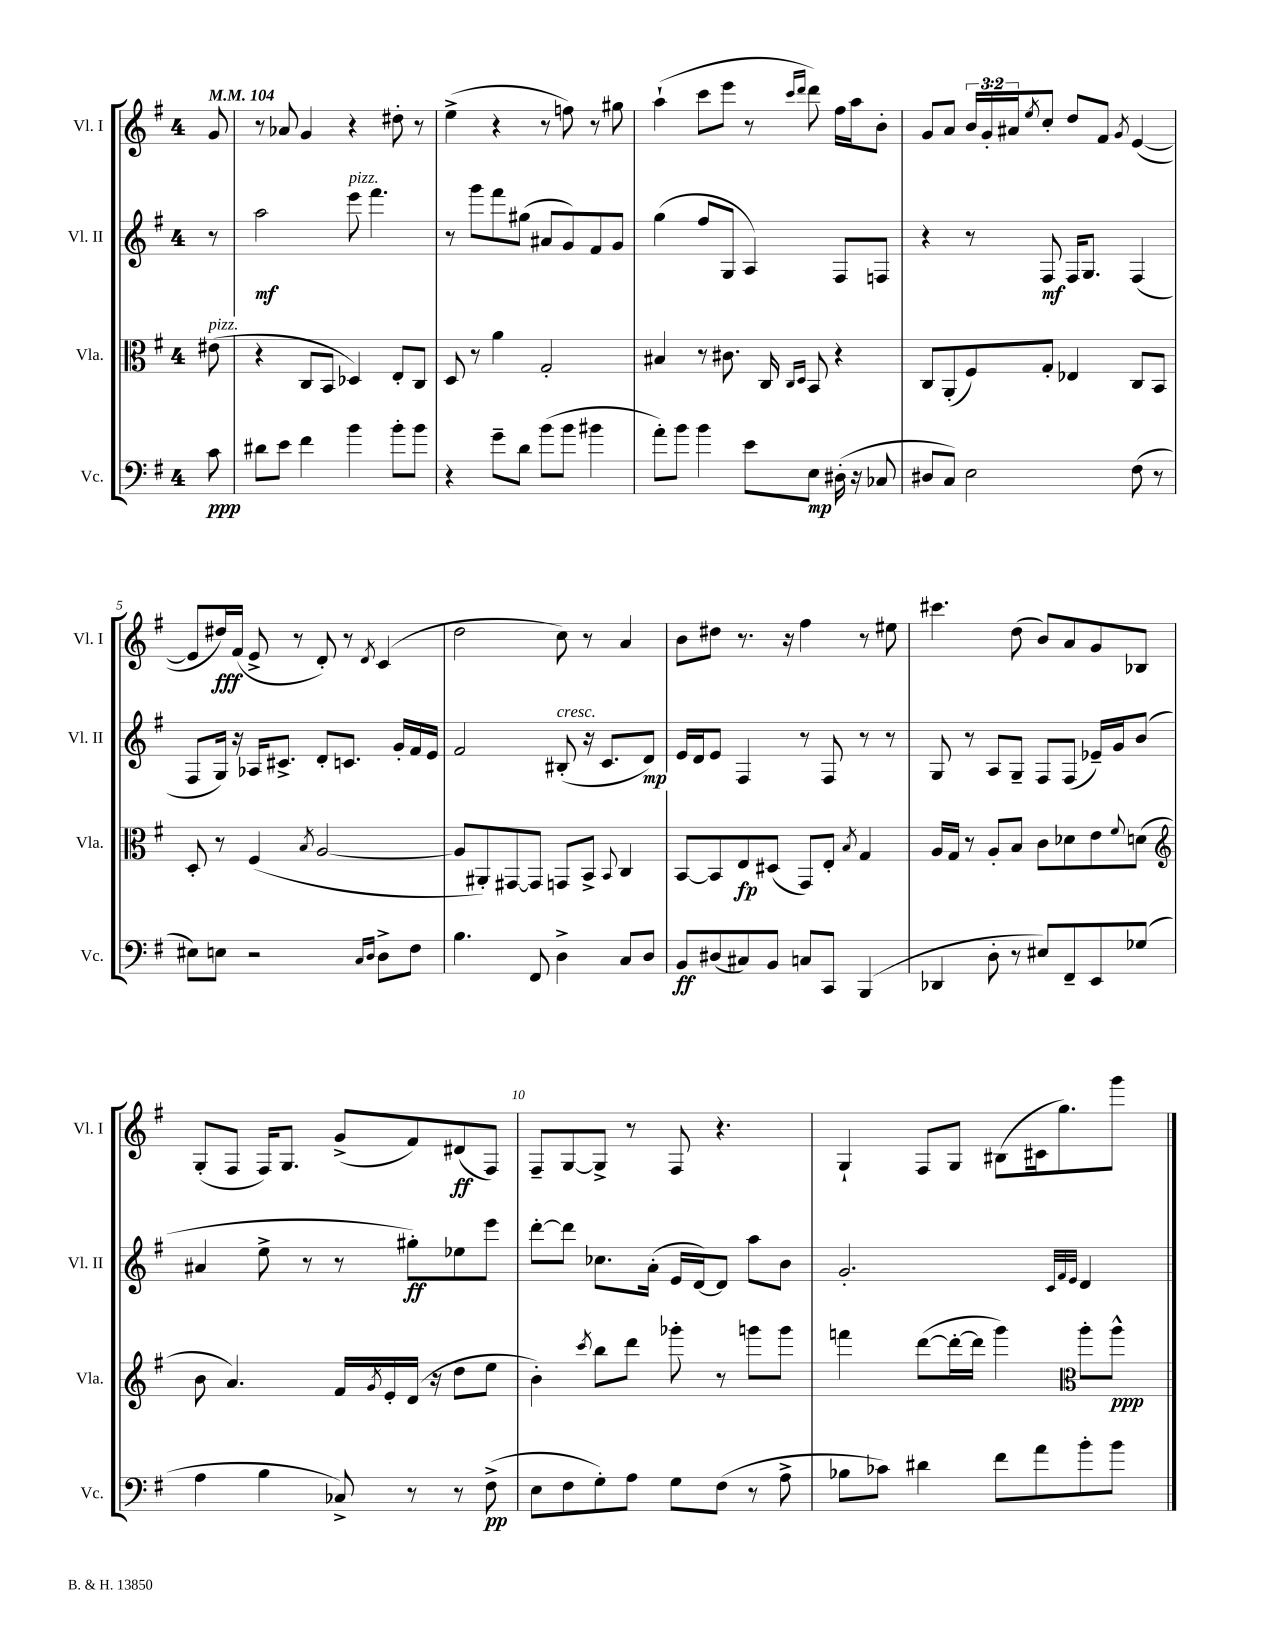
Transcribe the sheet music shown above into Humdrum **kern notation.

**kern	**kern	**kern	**kern
*staff4	*staff3	*staff2	*staff1
*clefF4	*clefC3	*clefG2	*clefG2
*k[f#]	*k[f#]	*k[f#]	*k[f#]
*M4/4	*M4/4	*M4/4	*M4/4
*MM104	*MM104	*MM104	*MM104
8c\	(8e#\	8r	8g/
=	=	=	=
8d#\L	4r	2aa\	8r
8e\J	.	.	8a-/
4f#\	8C/L	.	4g/
.	8BB/J	.	.
4b\	4D-/)	8eee\	4r
.	.	4.fff#\	.
8b'\L	8E'/L	.	8dd#'\
8b\J	8C/J	.	8r
=	=	=	=
4r	8D/	8r	(4ee^\
.	8r	8ggg\L	.
8g~\L	4a\	8fff#\	4r
8d\J	.	(8gg#\J	.
(8b\L	2G'/	8a#/L	8r
8b\J	.	8g/)	8ff\)
4b#\	.	8f#/	8r
.	.	8g/J	8gg#\
=	=	=	=
8a'\L)	4B#/	(4gg\	(4aa`\
8b\J	.	.	.
4b\	8r	8ff#/L	8ccc\L
.	8.c#\	8G/J	8eee\J
8e\L	.	4A/)	8r
.	16C/	.	.
.	16qqC/LL	.	16qqccc/LL
.	16qqD/JJ	.	16qqddd/JJ
8E\J	8BB/	.	8ddd\)
(16D#'\	4r	8F#/L	16ff#\LL
16r	.	.	16aa\J
8C-/	.	8F/J	8b'\J
=	=	=	=
8D#/L	8C/L	4r	8g/L
8C/J)	(8AA'/	.	8a/J
2E\	8F#/)	8r	24b/LL
.	.	.	24g'/
.	.	.	24a#/J
.	.	.	8qee/
.	8G'/J	8F#/	8cc'/J
.	4E-/	16F#/LK	8dd/L
.	.	8.G/J	.
.	.	.	8f#/J
.	.	.	8qg/
(8F#\	8C/L	(4F#/	([4e/
8r	8BB/J	.	.
=	=	=	=
8E#\L)	8D'/	8F#/L	8e/]L
8E\J	8r	16G/Jk)	16dd#/L)
.	.	16r	(16f#/JJ
2r	(4F#/	16A-/LK	8e^/
.	.	8.c#^/J	.
.	.	.	8r
.	8qB/	.	.
.	[2A/	8d'/L	8d'/)
.	.	8.c/J	8r
16qqC/LL	.	.	.
16qqD/JJ	.	.	8qd/
8D^\L	.	.	(4c/
.	.	16g'/LL	.
8F#\J	.	16f#/	.
.	.	16e/JJ	.
=	=	=	=
4.B\	8A/]L	2f#/	2dd\
.	8AA#'/)	.	.
.	[8GG#/	.	.
8FF#/	8GG#/]J	.	.
4D^\	8GG/L	(8B#'/	8cc\)
.	8BB^/J	16r	8r
.	.	8.c/L	.
.	8qqBB/	.	.
8C/L	4C/	.	4a/
8D/J	.	8d/J)	.
=	=	=	=
8BB/L	[8BB/L	16e/LL	8b\L
.	.	16d/J	.
(8D#/	8BB/]	8e/J	8dd#\J
8C#/)	8E/	4F#/	8.r
8BB/J	(8D#/J	.	.
.	.	.	16r
8C/L	8GG/L)	8r	4ff#\
8CC/J	8E'/J	8F#/	.
.	8qB/	.	.
(4BBB/	4G/	8r	8r
.	.	8r	8ee#\
=	=	=	=
4DD-/	16A/LL	8G/	4.ccc#\
.	16G/JJ	.	.
.	8r	8r	.
8D'\	8A'/L	8A/L	.
8r	8B/J	8G~/J	(8dd\
8E#/L)	8c\L	8F#/L	8b/L)
8FF#~/	8d-\	(8F#/J	8a/
8EE/	8e\	16e-~/LL)	8g/
.	.	16g/J	.
.	8qqf#/	.	.
(8G-/J	(8d\J	(8b/J	8B-/J
=	=	=	=
*	*clefG2	*	*
4A\	8b\	4a#/	(8G'/L
.	4.a/)	.	8F#/J
4B\	.	8ee^\	16F#/LK)
.	.	.	8.G/J
.	.	8r	.
8C-^/)	16f#/LL	8r	(8g^/L
.	8qg/	.	.
.	16e'/	.	.
8r	(16d/JJ	8gg#'\L)	8f#/)
.	16r	.	.
8r	8dd\L	8ee-\	(8d#/
(8F#^\	8ee\J	8eee\J	8F#/J)
=	=	=	=
8E\L	4b'\)	[8ddd'\L	8F#~/L
8F#\	.	8ddd\]J	[8G/
.	8qccc/	.	.
8G'\)	8bb\L	8.cc-\L	8G^/]J
8A\J	8ddd\J	.	8r
.	.	(16a'\Jk	.
8G\L	8ggg-'\	16e/LL	8F#/
.	.	[16d/J)	.
(8F#\J	8r	8d/]J	4.r
8r	8ggg\L	8aa\L	.
8A^\	8ggg\J	8b\J	.
=	=	=	=
8B-\L	4fff\	2.g'/	4G`/
8c-\J)	.	.	.
4d#\	([8ddd\L	.	8F#/L
.	16ddd'\_L	.	8G/J
.	16ddd\]JJ	.	.
8f#\L	4ggg\)	.	(8B#\L
8a\	.	.	16c#\k
.	.	.	8.gg\)
*	*clefC3	*	*
.	.	32qqc/LLL	.
.	.	32qqf#/	.
.	.	32qqe/JJJ	.
8b'\	8aa'\L	4d/	.
8b\J	8aa^^\J	.	8ggg\J
==	==	==	==
*-	*-	*-	*-
